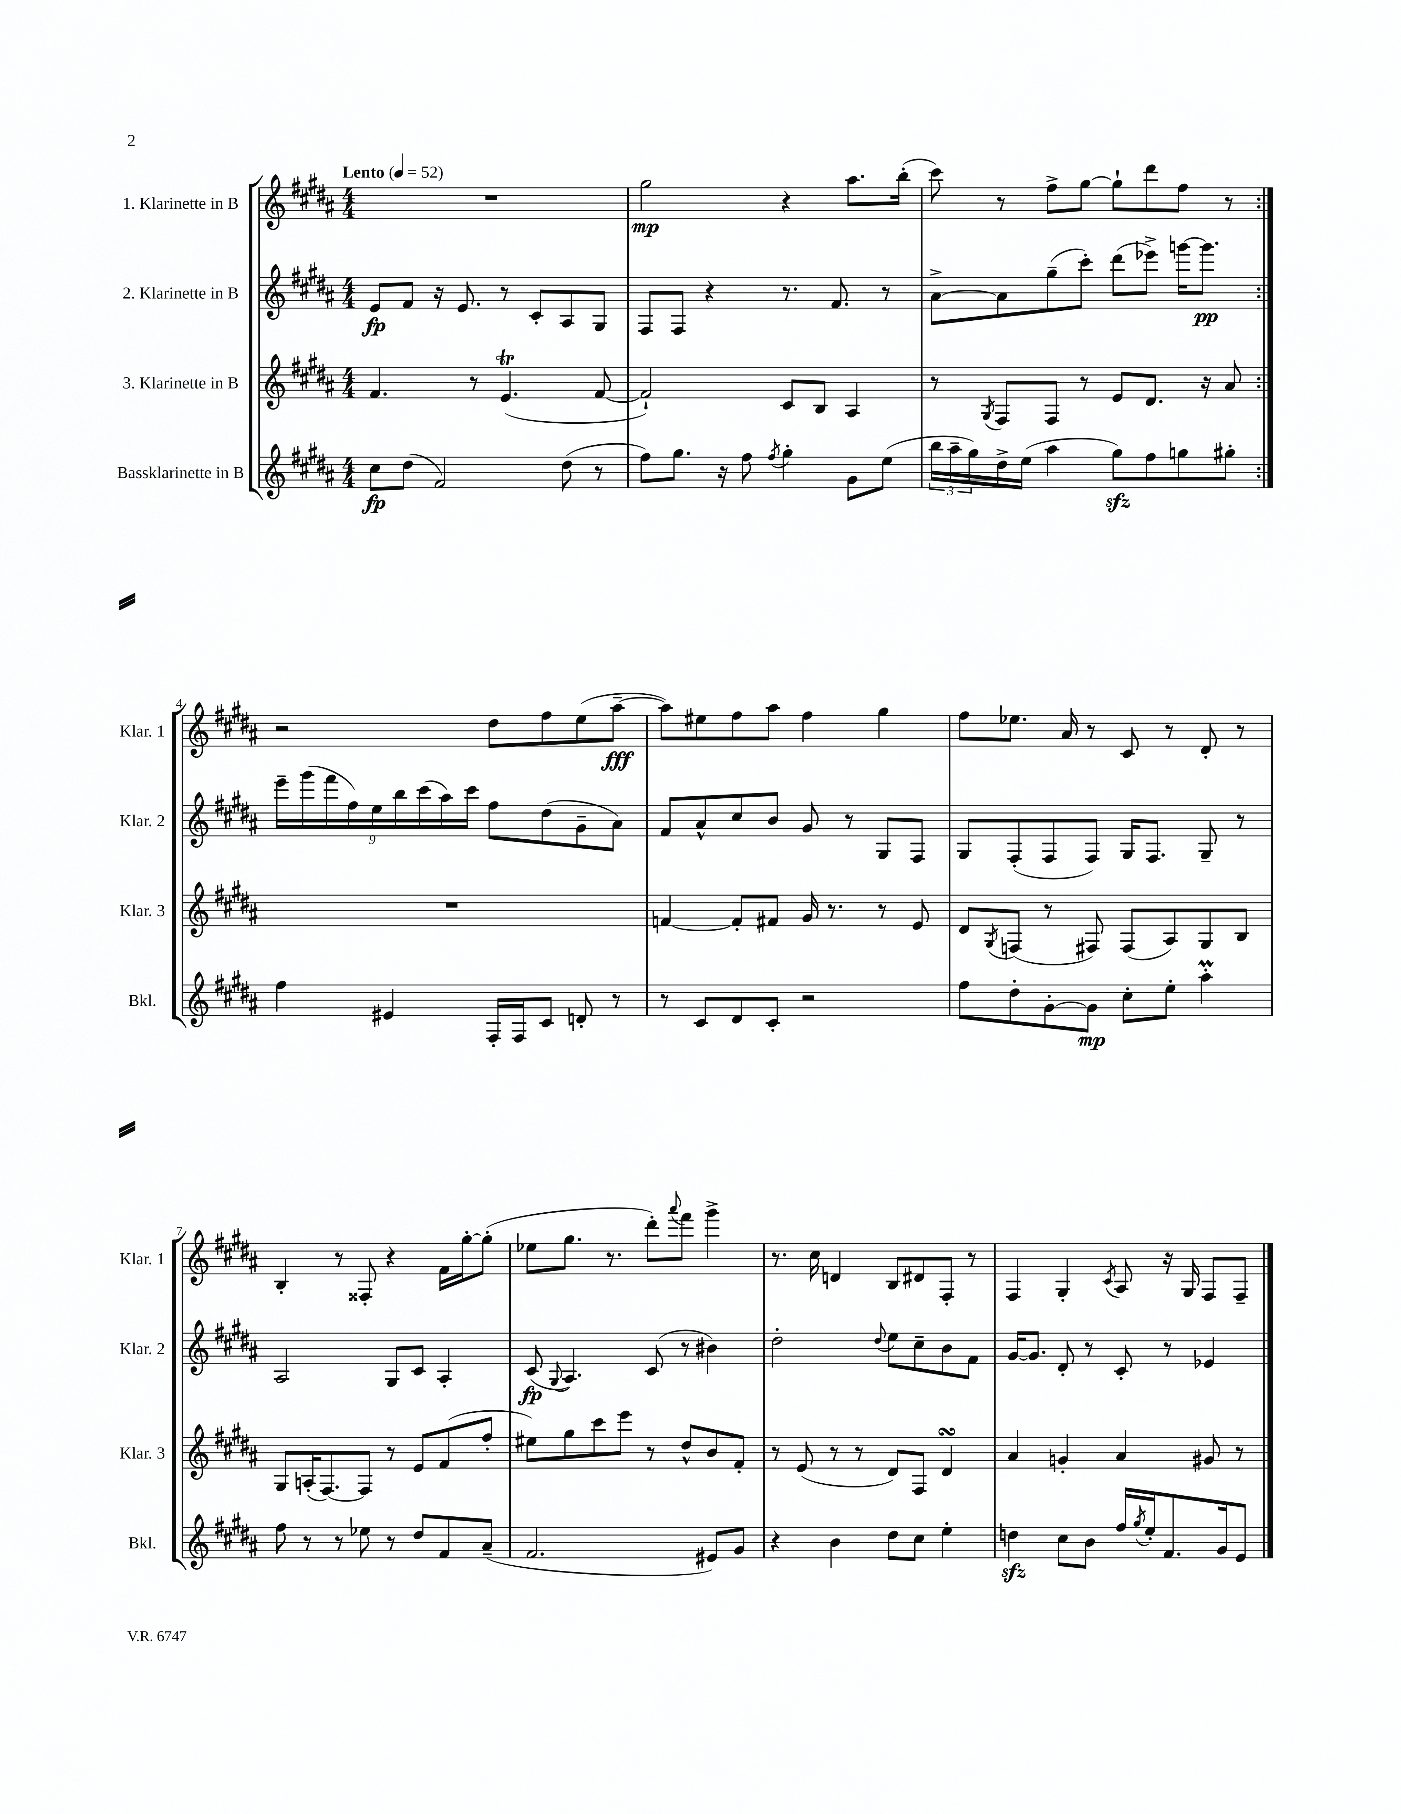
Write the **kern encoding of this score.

**kern	**kern	**kern	**kern
*staff4	*staff3	*staff2	*staff1
*clefG2	*clefG2	*clefG2	*clefG2
*k[f#c#g#d#a#]	*k[f#c#g#d#a#]	*k[f#c#g#d#a#]	*k[f#c#g#d#a#]
*M4/4	*M4/4	*M4/4	*M4/4
*MM52	*MM52	*MM52	*MM52
8cc#	4.f#	8e	1r
(8dd#	.	8f#	.
2f#)	.	16r	.
.	.	8.e	.
.	8r	.	.
.	(4.e	8r	.
.	.	8c#'	.
(8dd#	.	8A#	.
8r	[8f#	8G#	.
=	=	=	=
8ff#)	2f#`])	8F#	2gg#
8.gg#	.	8F#	.
.	.	4r	.
16r	.	.	.
8ff#	.	.	.
8qff#	.	.	.
4gg#'	8c#	8.r	4r
.	8B	.	.
.	.	8.f#	.
8g#	4A#	.	8.aa#
(8ee	.	8r	.
.	.	.	(16bb'
=	=	=	=
24bb	8r	[8a#^	8ccc#)
24aa#~	.	.	.
24gg#)	.	.	.
.	8qG#	.	.
16dd#^	8F#	8a#]	8r
(16ee	.	.	.
4aa#	8F#	(8gg#~	8ff#^
.	8r	8ccc#')	[8gg#
8gg#)	8e	(8ddd#	8gg#`]
8ff#	8.d#	8eee-^)	8ddd#
8gg	.	[16ggg	8ff#
.	16r	8.ggg]	.
8gg#'	8a#	.	8r
=:|!	=:|!	=:|!	=:|!
4ff#	1r	18eee~	2r
.	.	(18ggg#	.
.	.	18fff#	.
.	.	18ff#)	.
.	.	18ee	.
4e#	.	.	.
.	.	18bb	.
.	.	(18ccc#	.
.	.	18aa#)	.
.	.	18ccc#	.
16F#'	.	8ff#	8dd#
16F#	.	.	.
8c#	.	(8dd#	8ff#
8d'	.	8g#~	(8ee
8r	.	8a#)	[8aa#~
=	=	=	=
8r	[4f	8f#	8aa#])
8c#	.	8a#^^	8ee#
8d#	8f']	8cc#	8ff#
8c#'	8f#	8b	8aa#
2r	16g#	8g#	4ff#
.	8.r	.	.
.	.	8r	.
.	8r	8G#	4gg#
.	8e	8F#	.
=	=	=	=
8ff#	8d#	8G#	8ff#
.	8qG#	.	.
8dd#'	(8F	(8F#'	8.ee-
[8g#'	8r	8F#	.
.	.	.	16a#
8g#]	8F#)	8F#)	8r
8cc#'	(8F#	16G#	8c#
.	.	8.F#	.
8ee'	8A#)	.	8r
4aa#'	8G#	8G#~	8d#'
.	8B	8r	8r
=	=	=	=
8ff#	8G#	2A#	4B'
8r	(16A'	.	.
.	[8.F#)	.	.
8r	.	.	8r
8ee-	8F#]	.	8F##'
8r	8r	8G#	4r
8dd#	8e	8c#	.
8f#	(8f#	4A#'	16f#
.	.	.	[16gg#'
(8a#~	8ff#'	.	(8gg#']
=	=	=	=
2.f#	8ee#)	(8c#	8ee-
.	.	8qqG#	.
.	8gg#	4.A#)	8.gg#
.	8ccc#	.	.
.	.	.	8.r
.	8eee	.	.
.	8r	(8c#	8ddd#')
.	.	.	8qqaaa#
.	8dd#^^	8r	8fff#
8e#)	8b	4b#)	4ggg#^
8g#	8f#'	.	.
=	=	=	=
4r	8r	2dd#'	8.r
.	(8e	.	.
.	.	.	16cc#
4b	8r	.	4d
.	8r	.	.
.	.	8qqdd#	.
8dd#	8d#)	8ee	8B
8cc#	8F#	8cc#~	8d#
4ee'	4d#	8b	8F#'
.	.	8f#	8r
=	=	=	=
4dd	4a#	[16g#	4F#
.	.	8.g#]	.
8cc#	4g'	8d#'	4G#'
8b	.	8r	.
.	.	.	8qc#
16ff#	4a#	8c#'	8A#
8qgg#	.	.	.
16ee'	.	.	.
8.f#	.	8r	16r
.	.	.	16G#
.	8g#	4e-	8F#
16g#	.	.	.
8e	8r	.	8F#~
==	==	==	==
*-	*-	*-	*-
